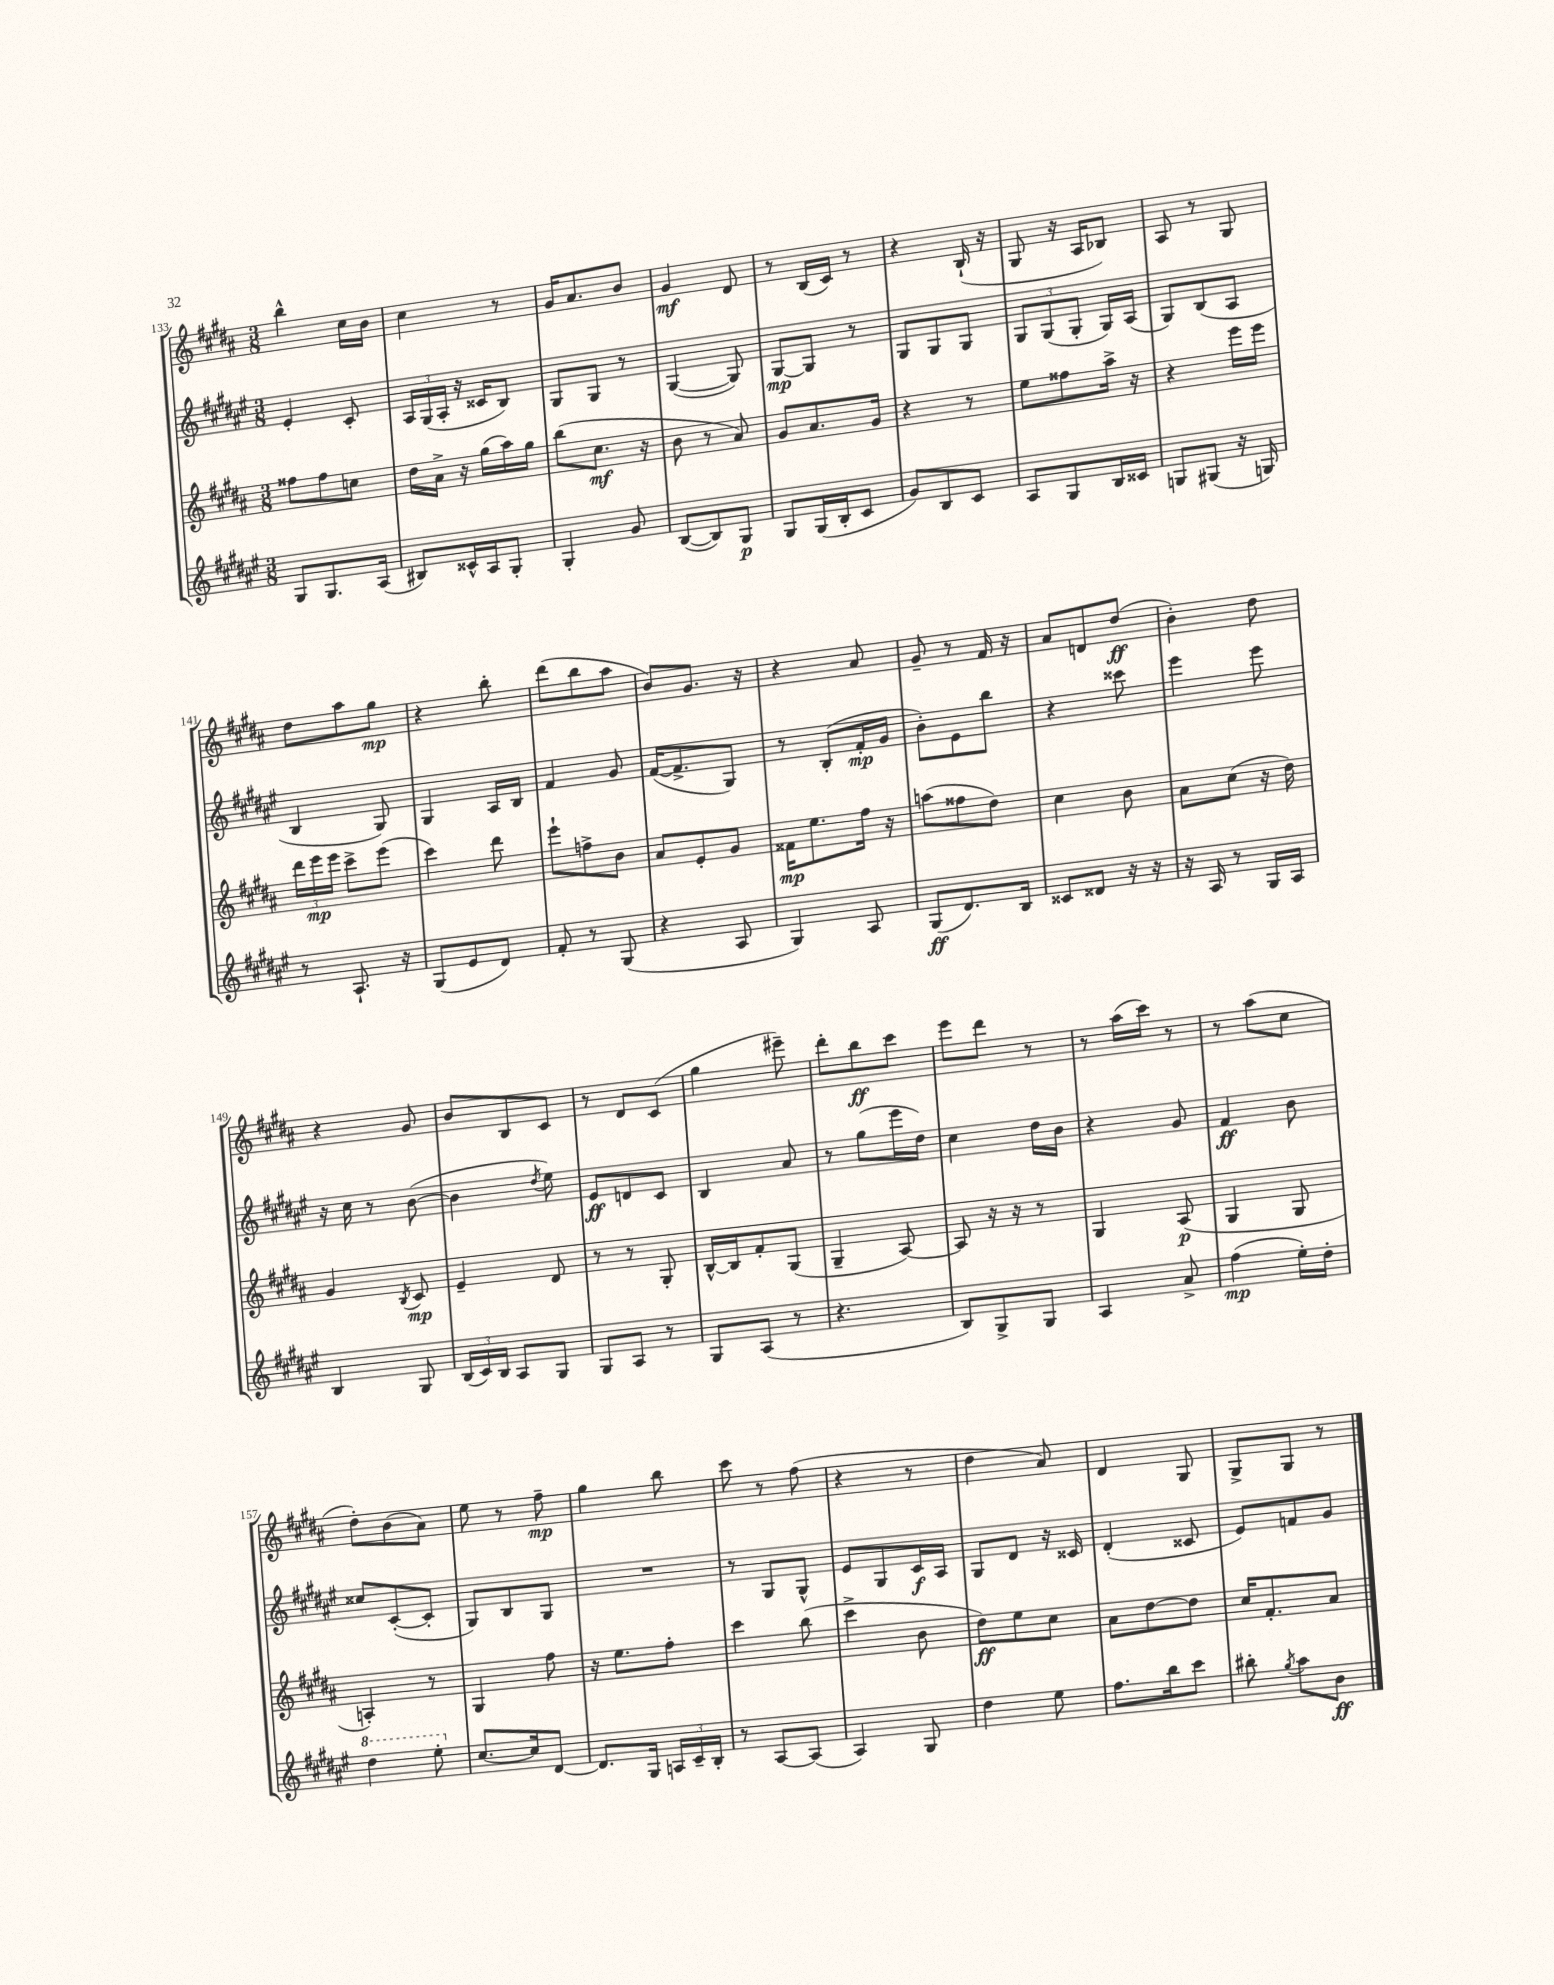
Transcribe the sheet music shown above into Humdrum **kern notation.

**kern	**kern	**kern	**kern
*staff4	*staff3	*staff2	*staff1
*clefG2	*clefG2	*clefG2	*clefG2
*k[f#c#g#d#a#e#]	*k[f#c#g#d#a#]	*k[f#c#g#d#a#e#]	*k[f#c#g#d#a#]
*M3/8	*M3/8	*M3/8	*M3/8
8G#	8ff##	4e#'	4bb^^
8.G#	8ff##	.	.
.	8cc	8c#'	16cc#
(16A#	.	.	16b
=	=	=	=
8B#)	16dd#	24A#	4cc#
.	.	(24G#	.
.	16a#^	.	.
.	.	24A#'	.
16c##^^	16r	16r	.
16A#	(16gg#	16c##	.
8G#'	16aa#)	8B)	8r
.	16gg#	.	.
=	=	=	=
4G#'	(8bb	8G#	16g#
.	.	.	8.a#
.	8.cc#	8G#	.
8g#	.	8r	8b
.	16r	.	.
=	=	=	=
([8B	8b	([4G#	4g#
8B])	8r	.	.
8G#	8a#)	8G#])	8d#
=	=	=	=
8G#	8g#	[8G#	8r
(16G#	8.a#	8G#]	(16B
16B'	.	.	16c#)
8c#	.	8r	8r
.	16g#	.	.
=	=	=	=
8g#)	4r	8G#	4r
8B	.	8G#	.
8c#	8r	8G#	(16B`
.	.	.	16r
=	=	=	=
8A#	8ee	12G#	8G#
.	.	(12G#	.
8G#	8ff##	.	16r
.	.	12G#'	.
.	.	.	16A#
16B	16aa#^	16G#)	8B-)
16c##	16r	(16A#	.
=	=	=	=
8G	4r	8G#)	8A#
(8G#	.	(8B	8r
16r	16eee	8A#	8G#
16G)	16eee	.	.
=	=	=	=
8r	24ddd#	4B	8dd#
.	24eee	.	.
.	24eee	.	.
8.A#`	8ccc#^	.	8aa#
.	(8eee	8G#)	8gg#
16r	.	.	.
=	=	=	=
(8G#	4ccc#)	4G#	4r
8e#	.	.	.
8d#)	8ddd#	16A#	8bb'
.	.	16B	.
=	=	=	=
8f#'	8eee`	4f#	(8ddd#
8r	8ff^	.	8bb
(8G#	8b	8g#	8aa#
=	=	=	=
4r	8a#	([16f#	8b)
.	.	8.f#^]	.
.	8e'	.	8.g#
8A#	8g#	8G#)	.
.	.	.	16r
=	=	=	=
4G#)	16f##	8r	4r
.	8.ee	.	.
.	.	(8B'	.
8A#	16ff#	16f#'	8a#
.	16r	16g#	.
=	=	=	=
(8G#	(8aa	8b')	8g#~
8.d#)	8ff##	8e#	8r
.	8dd#)	8bb	16f#
16B	.	.	16r
=	=	=	=
8c##	4cc#	4r	8a#
8d##	.	.	8d
16r	8b	8ccc##	(8dd#
16r	.	.	.
=	=	=	=
16r	8a#	4eee#	4b')
16A#	.	.	.
8r	(8cc#	.	.
16G#	16r	8eee#	8dd#
16A#	16dd#)	.	.
=	=	=	=
4B	4g#	16r	4r
.	.	16cc#	.
.	.	8r	.
.	8qB	.	.
8G#	8c#	([8b	8g#
=	=	=	=
(24B	4e~	4b]	8b
24c#)	.	.	.
24B	.	.	.
8A#	.	.	8B
.	.	8qdd#	.
8G#	8d#	8ee#)	8c#
=	=	=	=
8G#	8r	8e#	8r
8A#	8r	8d	8d#
8r	8G#'	8c#	(8c#
=	=	=	=
8G#	[16B^^	4B	4gg#
.	16B]	.	.
(8A#	8f#'	.	.
8r	(8G#	8a#	8eee#~)
=	=	=	=
4.r	4G#~	8r	8ddd#'
.	.	(8gg#	8bb
.	[8A#)	16eee#	8ccc#
.	.	16dd#)	.
=	=	=	=
8B)	8A#]	4cc#	8eee
8G#^	16r	.	8ddd#
.	16r	.	.
8G#	8r	16dd#	8r
.	.	16b	.
=	=	=	=
4A#	4G#	4r	8r
.	.	.	(16aa#
.	.	.	16ccc#)
8a#^	(8A#	8g#	8r
=	=	=	=
(4ff#	4G#	4f#	8r
.	.	.	(8aa#
16ee#')	8G#	8b	8cc#
16dd#'	.	.	.
=	=	=	=
4ddd#	4A')	8cc##	8dd#')
.	.	([8c#'	(8b
8eee#'	8r	8c#']	8a#)
=	=	=	=
[8.cc#	4G#	8G#)	8ee
.	.	8B	8r
16cc#]	.	.	.
[8d#	8ff#	8G#	8ff#~
=	=	=	=
8.d#]	16r	4.r	4gg#
.	8.ee	.	.
16G#	.	.	.
24A	8ff#'	.	8bb
24c#~	.	.	.
24B'	.	.	.
=	=	=	=
8r	4ccc#	8r	8ccc#
[8A#	.	8G#	8r
(8A#]	(8bb	8G#^^	(8ff#
=	=	=	=
4A#)	4ccc#^	8e#	4r
.	.	8G#	.
8G#	8b	16c#	8r
.	.	16A#	.
=	=	=	=
4dd#	8dd#)	8G#	4dd#
.	8ee	8d#	.
8ee#	8cc#	16r	8a#)
.	.	16c##	.
=	=	=	=
8.ff#	8a#	(4d#'	4d#
.	[8dd#	.	.
16bb	.	.	.
8ccc#	8dd#]	8c##	8G#
=	=	=	=
8bb#'	16cc#	8e#)	8G#^
.	8.f#'	.	.
8qgg#	.	.	.
8aa#	.	8f	8G#
8b	8a#	8g#	8r
==	==	==	==
*-	*-	*-	*-
